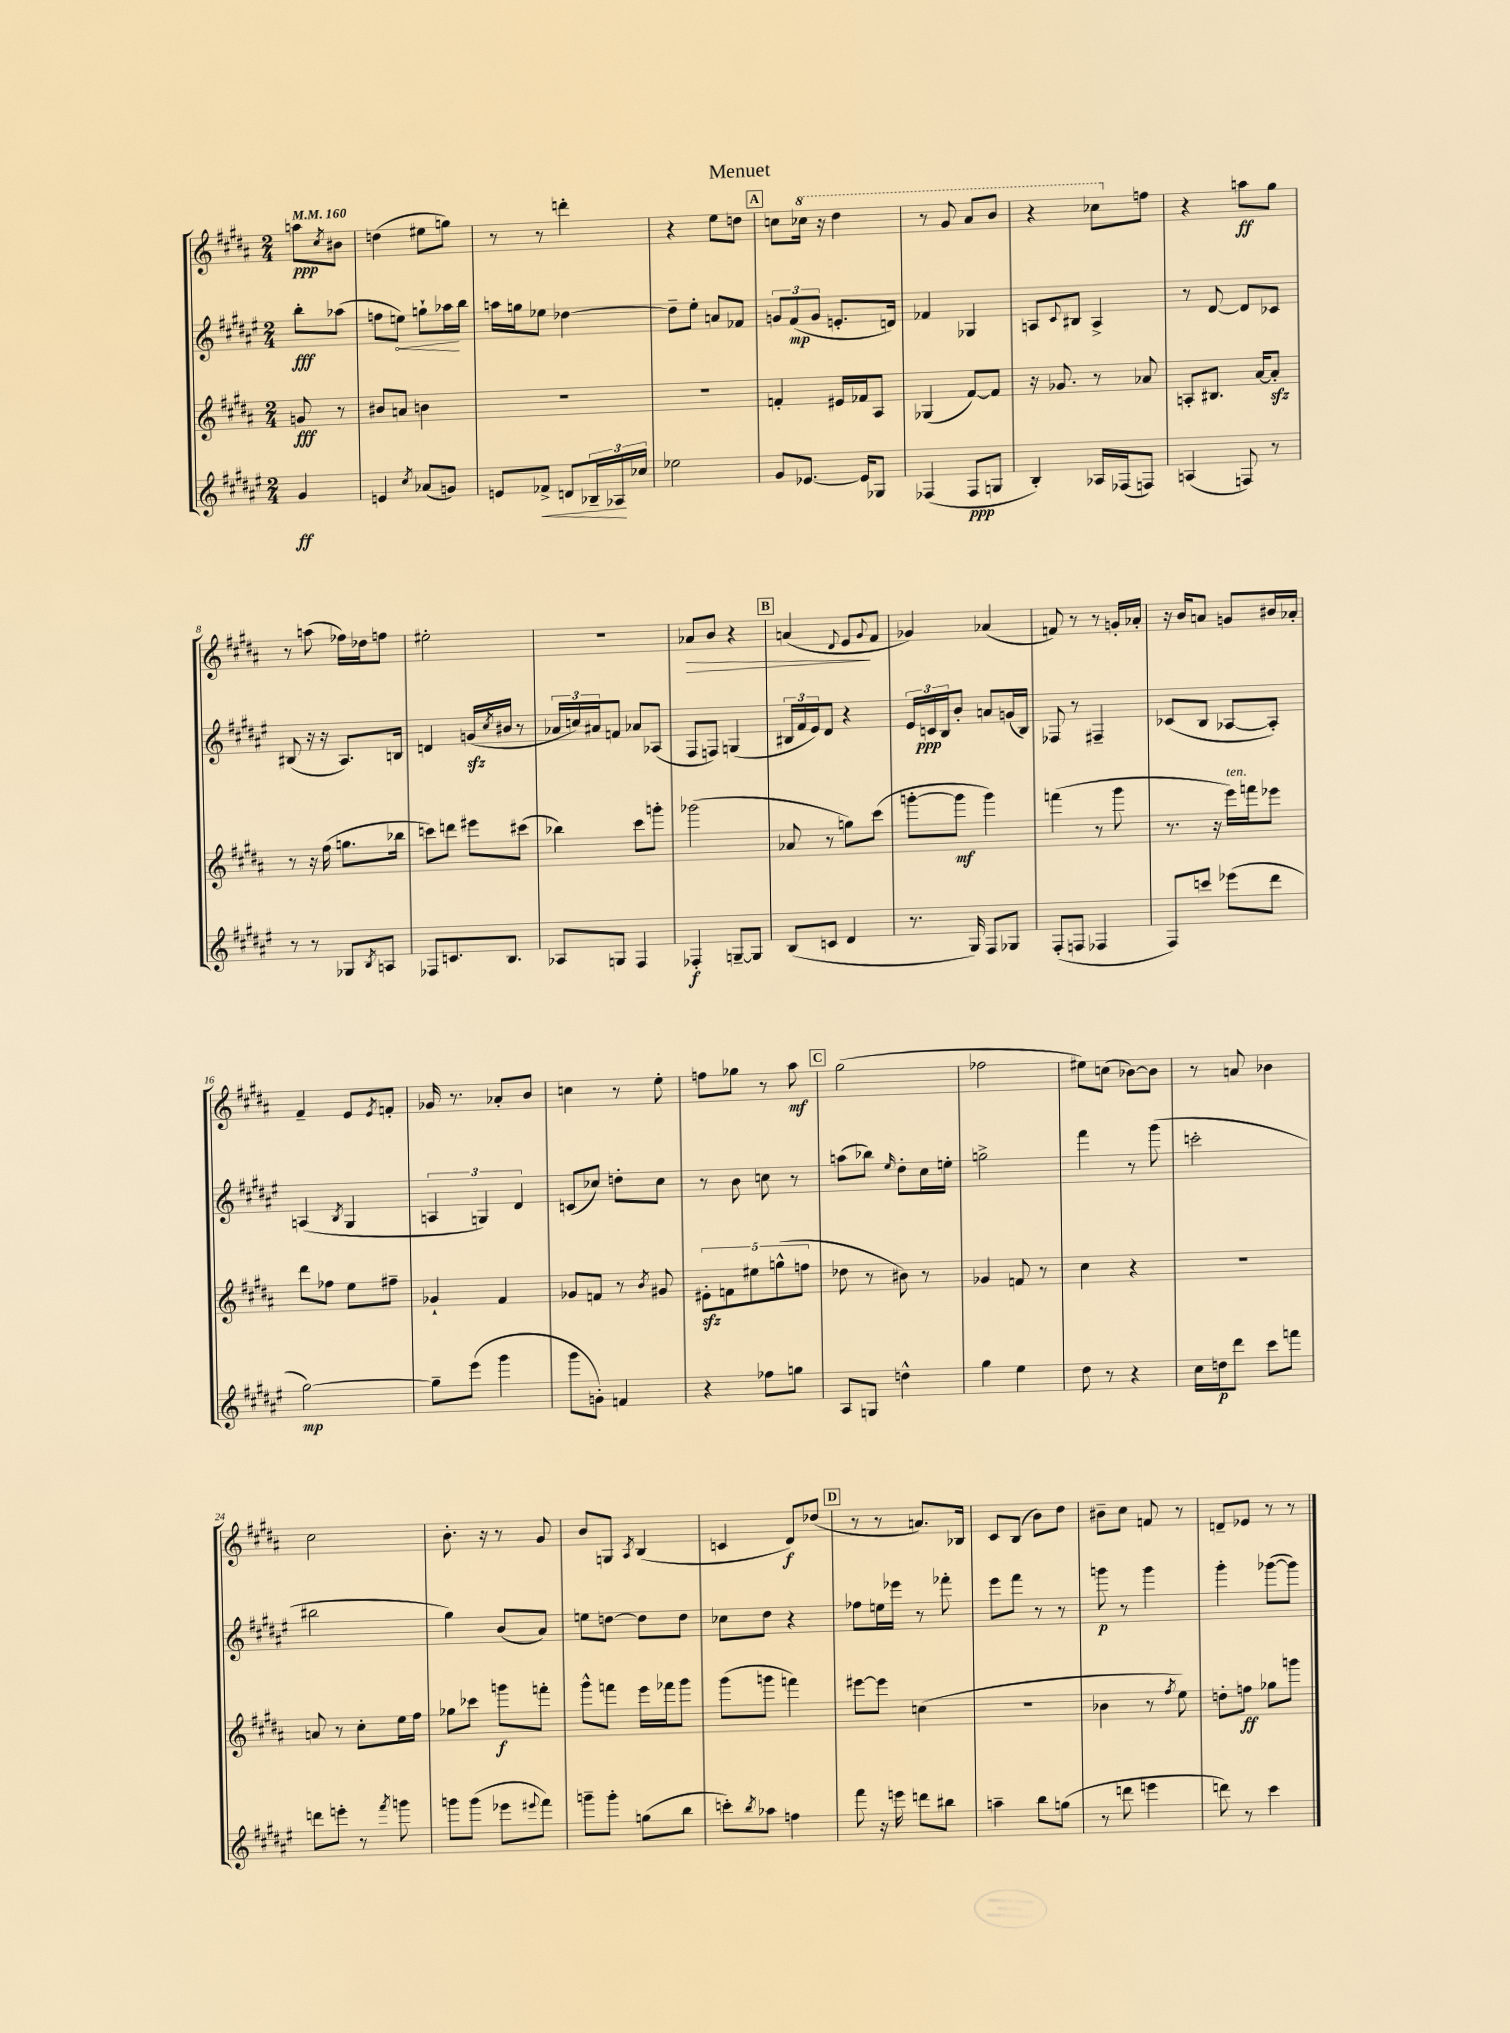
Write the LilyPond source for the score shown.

\header { title = "Menuet" }
<<
\new StaffGroup <<
\new Staff = "s0" {
    \clef treble \key b \major \numericTimeSignature \time 2/4 \partial 4 \tempo 4 = 160
    a''8\ppp \acciaccatura { cis''8 } bis'8 |
    d''4( eis''8 g''8) |
    r8 r8 d'''4-. |
    r4 e''8 d''8 |
    \mark \markup { \box "A" } c''8 \ottava #1 ces'''16 r16 dis'''4 |
    r8 gis''8 ais''8 b''8 |
    r4 ces'''8 \ottava #0 f''8 |
    r4 a''8\ff gis''8 |
    r8 a''8( fes''16) des''16 f''8 |
    eis''2-. |
    R2 |
    aes'8\> b'8 r4 |
    \mark \markup { \box "B" } a'4( \appoggiatura { dis'8 } e'8\! \appoggiatura { gis'8 } fis'8 |
    ges'4) aes'4( |
    f'8) r8 r8 g'16-. aes'16-. |
    r16 b'16 a'8 g'8 bis'16 aes'16-. |
    fis'4-- e'8 \acciaccatura { e'8 } f'8-. |
    ges'16 r8. aes'8-. b'8 |
    c''4 r8 e''8-. |
    f''8 ges''8 r8 ais''8\mf |
    \mark \markup { \box "C" } gis''2( |
    fes''2 |
    eis''8) c''8( bes'8~) bes'8 |
    r8 a'8 bes'4 |
    cis''2 |
    b'8.-. r16 r8 gis'8 |
    b'8 g8 \acciaccatura { ais8 } b4( |
    c'4 dis'8\f) des''8( |
    \mark \markup { \box "D" } r8 r8 a'8.) bes16 |
    cis'8 b8( b'8) dis''8 |
    bis'8-- cis''8 f'8 r8 |
    d'8-- ees'8 r8 r8 \bar "|." |
}
\new Staff = "s1" {
    \clef treble \key fis \major \numericTimeSignature \time 2/4 \partial 4
    b''8-.\fff aes''8( |
    f''8 \once \override Hairpin.circled-tip = ##t e''8\<) g''8-! aes''16\! b''16 |
    a''16 g''16 ees''8 des''4~ |
    des''8-- eis''8-. a'8 fes'8 |
    \mark \markup { \box "A" } \tuplet 3/2 { g'8 fis'8\mp( g'8 } e'8.-. d'16) |
    fes'4 ges4 |
    a8 \appoggiatura { cis'8 } bis8 a4-> |
    r8 dis'8~ dis'8 ces'8 |
    bis8( r16 r16 ais8.) b16 |
    d'4 g'16\sfz( \acciaccatura { cis''8 } bis'16 r8 |
    \tuplet 3/2 { aes'16 c''16) ais'16 } f'8 aes'8 aes8( |
    fis8 f8) g4( |
    \mark \markup { \box "B" } \tuplet 3/2 { bis16 fis'16 eis'16) } dis'8 r4 |
    \tuplet 3/2 { eis'16 c'16\ppp b16 } b'8-. a'8 g'16( b16) |
    fes8 r8 fis4-- |
    ces'8( b8 aes8~ aes8-.) |
    a4( \acciaccatura { b8 } gis4 |
    \tuplet 3/2 { a4 g4) dis'4 } |
    c'8( ces''8) d''8-. ces''8 |
    r8 b'8 c''8 r8 |
    \mark \markup { \box "C" } a''8( bes''8) \grace { eis''16 } dis''8-. cis''16 e''16-. |
    g''2-> |
    fis'''4 r8 gis'''8( |
    c'''2-. |
    bis''2 |
    gis''4) b'8( ais'8) |
    e''8 d''8~ d''8 d''8 |
    ces''8 dis''8 r4 |
    \mark \markup { \box "D" } fes''8 e''16 ees'''16 r8 fes'''8-. |
    eis'''8 fis'''8 r8 r8 |
    g'''8\p r8 g'''4 |
    gis'''4-. ges'''8~( ges'''8) \bar "|." |
}
\new Staff = "s2" {
    \clef treble \key b \major \numericTimeSignature \time 2/4 \partial 4
    g'8\fff r8 |
    bis'8 a'8 b'4 |
    R2 |
    R2 |
    \mark \markup { \box "A" } f'4-. eis'16 fes'16 ais8 |
    ges4( fis'8~) fis'8 |
    r16 ges'8. r8 aes'8 |
    a8-. bis8. ais'16~ ais'8-.\sfz |
    r8 r16 fis''16( g''8. bes''16 |
    c'''8) d'''8 eis'''8 cis'''8( |
    bes''4) cis'''8 g'''8-. |
    ges'''2( |
    \mark \markup { \box "B" } aes'8 r8 g''8) cis'''8( |
    g'''8~-. g'''8\mf g'''4) |
    f'''4( r8 gis'''8 |
    r8. r16 e'''16^\markup { \italic "ten." }) f'''16 ees'''8 |
    dis'''8 fes''8 e''8 fis''8-- |
    ges'4-! fis'4 |
    ges'8 f'8 r8 \acciaccatura { b'8 } gis'8 |
    \tuplet 5/4 { eis'8-.\sfz f'8 eis''8 g''8-^( f''8 } |
    \mark \markup { \box "C" } des''8 r8 bis'8) r8 |
    ges'4 f'8 r8 |
    cis''4 r4 |
    R2 |
    a'8 r8 cis''8-. e''16 fis''16 |
    ges''8 ces'''8 g'''8\f f'''8-. |
    gis'''8-^ f'''8 e'''16 fes'''16 gis'''8 |
    gis'''8( g'''8 f'''4) |
    \mark \markup { \box "D" } eis'''8~ eis'''8 c''4( |
    R2 |
    bes'4 r8 \acciaccatura { fis''8 } e''8) |
    d''8-. f''8\ff ges''8 g'''8 \bar "|." |
}
\new Staff = "s3" {
    \clef treble \key fis \major \numericTimeSignature \time 2/4 \partial 4
    gis'4\ff |
    e'4 \acciaccatura { cis''8 } aes'8( g'8) |
    e'8 fes'8->\< d'8 \tuplet 3/2 { bes16-- aes16\! ces''16 } |
    ees''2 |
    \mark \markup { \box "A" } gis'8 ees'8.~ ees'16 ges8 |
    fes4( fes8\ppp g8 |
    b4-.) aes16 fes16( f8) |
    a4( f8) r8 |
    r8 r8 ges8 \acciaccatura { b8 } a8 |
    fes8 c'8. b8. |
    aes8 g8 fis4 |
    fes4-.\f g8~-- g8 |
    \mark \markup { \box "B" } b8( c'8 dis'4 |
    r8. gis16) fis8 ges8 |
    fis8-.( f8 fes4 |
    fis8) c'''8 ees'''8( dis'''8 |
    gis''2~\mp) |
    gis''8-- eis'''8( gis'''4 |
    gis'''8 g'8-.) f'4 |
    r4 fes''8 g''8 |
    \mark \markup { \box "C" } ais8 g8 d''4-^ |
    gis''4 eis''4 |
    dis''8 r8 r4 |
    cis''16 d''16\p dis'''8 cis'''8 f'''8 |
    d'''8 e'''8-. r8 \acciaccatura { fis'''8 } g'''8 |
    g'''8 g'''8( ees'''8 \appoggiatura { eis'''8 } fis'''8) |
    g'''8-- g'''8-. g''8( b''8 |
    c'''8-.) \acciaccatura { b''8 } aes''8 f''4 |
    \mark \markup { \box "D" } fis'''8 r16 e'''16 d'''8 bis''8 |
    a''4-- b''8 g''8( |
    r8 d'''8 e'''4 |
    d'''8) r8 cis'''4 \bar "|." |
}
>>
>>
